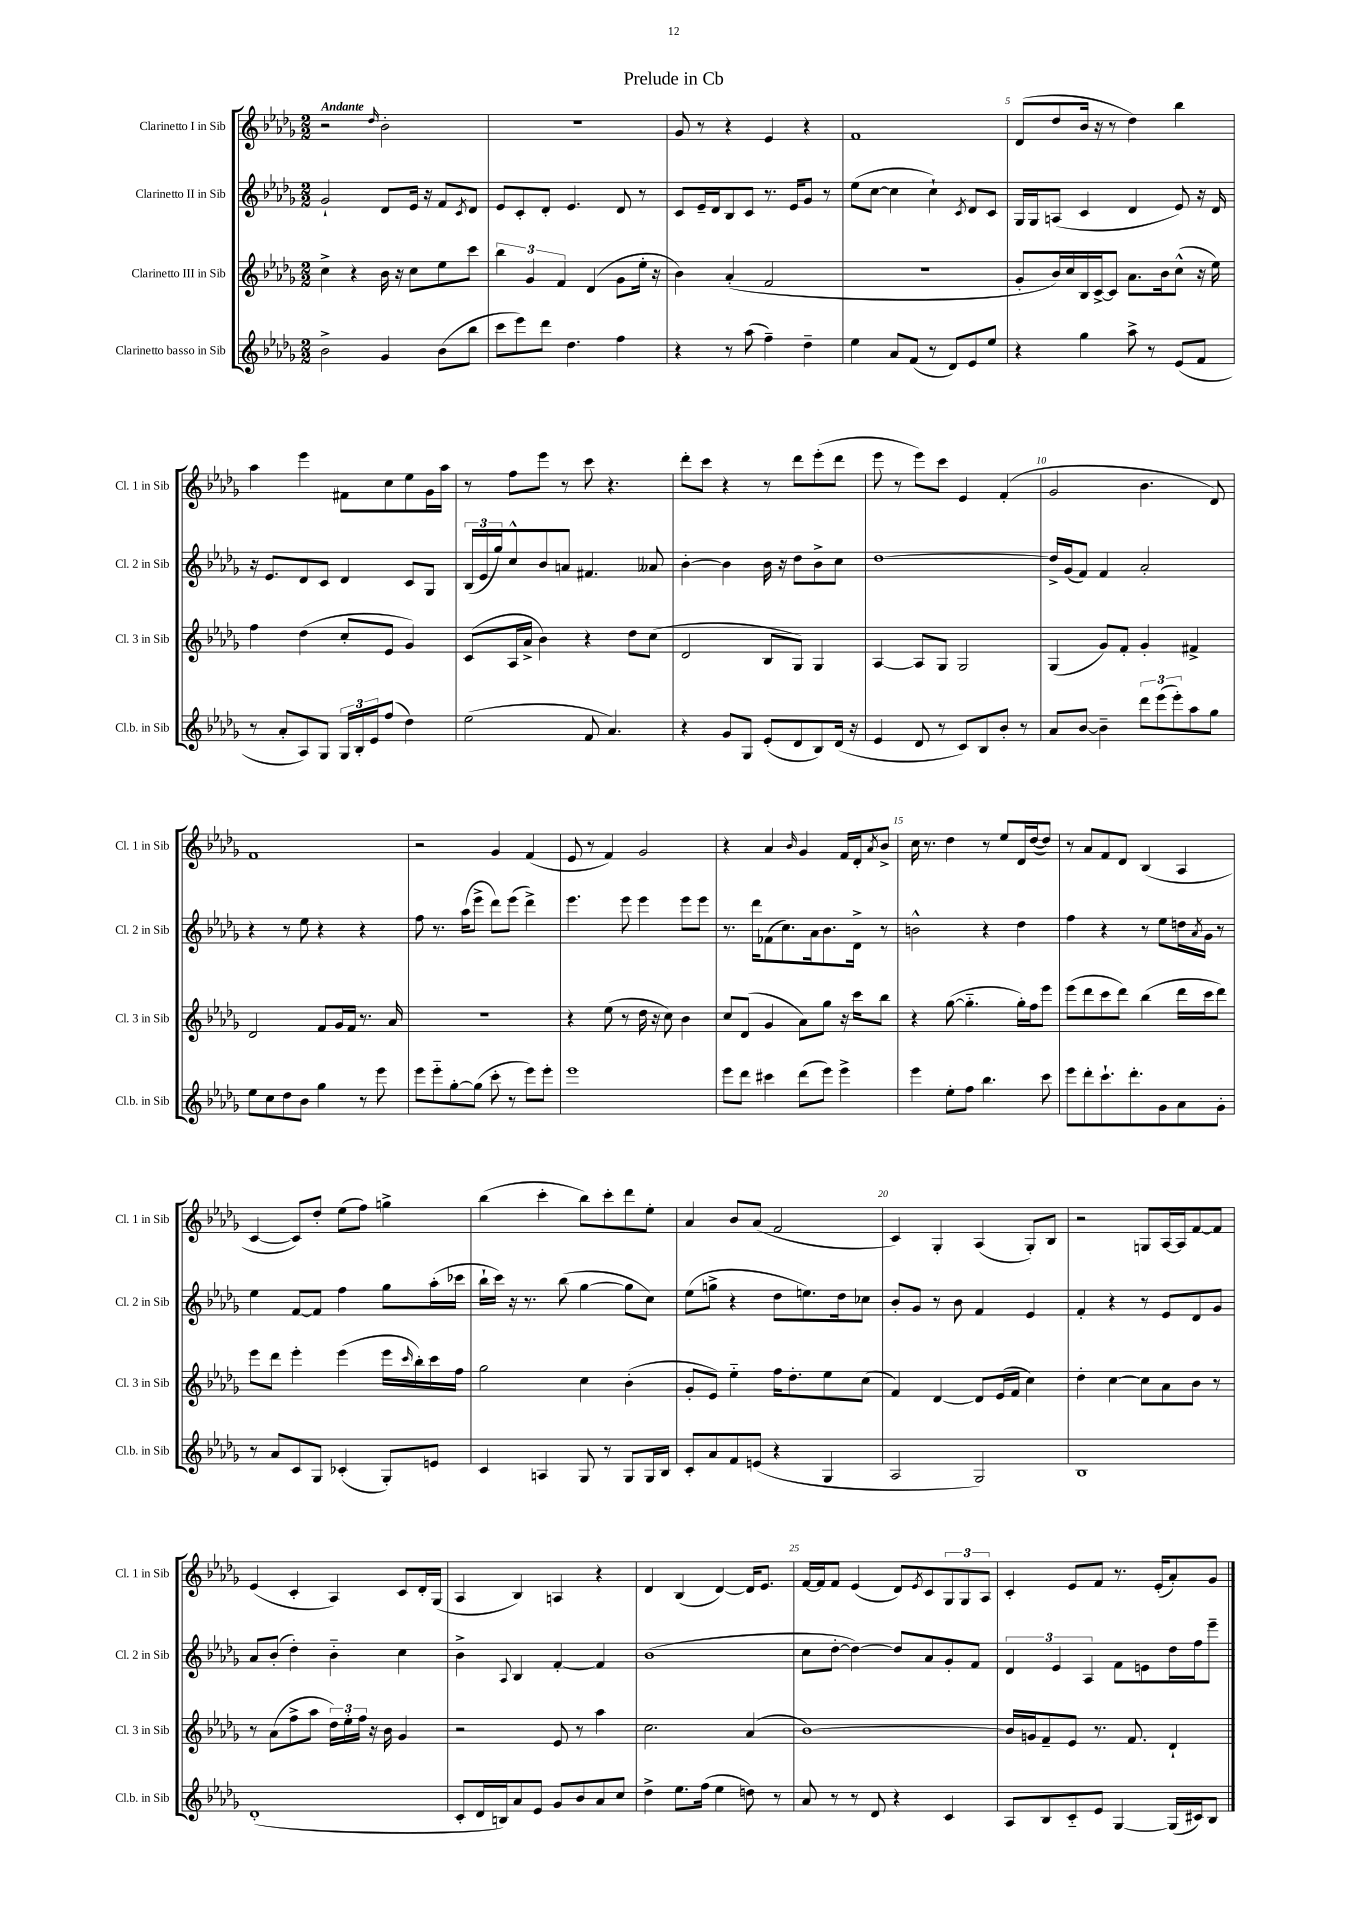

**kern	**kern	**kern	**kern
*part4	*part3	*part2	*part1
*staff4	*staff3	*staff2	*staff1
*I"Clarinetto basso in Sib	*I"Clarinetto III in Sib	*I"Clarinetto II in Sib	*I"Clarinetto I in Sib
*I'Cl.b. in Sib	*I'Cl. 3 in Sib	*I'Cl. 2 in Sib	*I'Cl. 1 in Sib
*clefG2	*clefG2	*clefG2	*clefG2
*k[b-e-a-d-g-]	*k[b-e-a-d-g-]	*k[b-e-a-d-g-]	*k[b-e-a-d-g-]
*M2/2	*M2/2	*M2/2	*M2/2
=1	=1	=1	=1
!	!	!	!LO:TX:a:B:t=Andante
2b-^\	4cc^\	2g-`/	2r
.	4r	.	.
.	.	.	16qqdd-/
4g-/	16b-\	8d-/L	2b-'\
.	16r	.	.
.	8cc\L	16e-/Jk	.
.	.	16r	.
(8b-\L	8ee-\	8f/L	.
.	.	8qc/	.
8bb-\J	8ccc\J	8d-/J	.
=2	=2	=2	=2
8ccc\L	6bb-\	8e-/L	1r
8eee-\)	.	8c'/	.
.	6g-/	.	.
8ddd-\J	.	8d-'/J	.
.	6f/	.	.
4.dd-\	.	4.e-/	.
.	(4d-/	.	.
4ff\	8g-\L	8d-/	.
.	16ee-'\Jk	8r	.
.	16r	.	.
=3	=3	=3	=3
4r	4b-\)	8c/L	8g-/
.	.	16e-~/L	8r
.	.	16d-/J	.
8r	(4a-'/	8B-/	4r
(8aa-\	.	8c/J	.
4ff~\)	2f/	8.r	4e-/
.	.	16e-/KL	.
4dd-~\	.	8g-/J	4r
.	.	8r	.
=4	=4	=4	=4
4ee-\	1r	(8ee-\L	1f
.	.	[8cc\J	.
8a-/L	.	4cc\]	.
(8f/J	.	.	.
8r	.	4cc`\)	.
8d-/L)	.	.	.
.	.	8qc/	.
8e-/	.	8d-/L	.
8ee-/J	.	8c/J	.
=5	=5	=5	=5
4r	8g-'/L	16G-/LL	(8d-/L
.	.	16G-/J	.
.	16b-/L)	(8An/J	8dd-/
.	16cc/	.	.
4gg-\	16B-/	4c/	16b-/Jk
.	[16c^/J	.	16r
.	8c/J]	.	8r
8aa-^\	8.a-\L	4d-/	4dd-\)
8r	.	.	.
.	16b-\k	.	.
(8e-/L	(8cc^^\J	8e-/)	4bb-\
8f/J	16r	16r	.
.	16ee-\)	16d-/	.
!!LO:LB:g=z
=6	=6	=6	=6
8r	4ff\	16r	4aa-\
.	.	8.e-/L	.
8a-'/L	.	.	.
8A-/)	(4dd-\	8d-/	4eee-\
8G-/J	.	8c/J	.
24G-/LL	8cc'/L	4d-/	8f#X\L
24B-'/	.	.	.
24e-/J	.	.	.
(8ff/J	8e-/J	.	8cc\
4dd-\)	4g-/)	8c/L	8ee-\
.	.	8G-/J	16g-\L
.	.	.	16aa-\JJ
=7	=7	=7	=7
(2ee-\	(8c/L	(24B-/LL	8r
.	.	24e-/	.
.	.	24gg-/J)	.
.	16A-/L	8cc^^/	8ff\L
.	16a-^/JJ	.	.
.	4b-\)	8b-/	8eee-\J
.	.	8an/J	8r
8f/	4r	4.f#X/	8ccc\
4.a-/)	.	.	4.r
.	8dd-\L	.	.
.	(8cc\J	8a--X/	.
=8	=8	=8	=8
4r	2d-/	[4b-'\	8ddd-'\L
.	.	.	8ccc\J
8g-/L	.	4b-\]	4r
8G-/J	.	.	.
(8e-'/L	8B-/L	16b-\	8r
.	.	16r	.
8d-/	8G-/J)	8dd-\L	8ddd-\L
8B-/)	4G-/	8b-^\	(8eee-'\
(16d-/Jk	.	8cc\J	8ddd-\J
16r	.	.	.
=9	=9	=9	=9
4e-/	[4A-/	[1dd-	8eee-\
.	.	.	8r
8d-/	8A-/L]	.	8eee-\L)
8r	8G-/J	.	8ccc\J
8c/L)	2G-/	.	4e-/
8B-/	.	.	.
8b-'/J	.	.	(4f'/
8r	.	.	.
=10	=10	=10	=10
8a-/L	(4G-/	16dd-^/LL]	2g-/
.	.	(16g-/J	.
[8b-/J	.	8f/J)	.
4b-~\]	8g-/L)	4f/	.
.	8f'/J	.	.
12ddd-\L	4g-'/	2a-'/	4.b-\
(12eee-\	.	.	.
12eee-'\)	.	.	.
8aa-\	4f#X^/	.	.
8gg-\J	.	.	8d-/)
!!LO:LB:g=z
=11	=11	=11	=11
8ee-\L	2d-/	4r	1f
8cc\	.	.	.
8dd-\	.	8r	.
8b-\J	.	8ee-\	.
4gg-\	8f/L	4r	.
.	16g-/L	.	.
.	16f/JJ	.	.
8r	8.r	4r	.
8eee-\	.	.	.
.	16a-/	.	.
=12	=12	=12	=12
8eee-\L	1r	8ff\	2r
8eee-\	.	8.r	.
[8gg-'\	.	.	.
.	.	(16aa-\KL	.
(8gg-\J]	.	8eee-^\J	.
8ccc'\	.	8ddd-\L)	4g-/
8r	.	(8eee-\J	.
8eee-\L)	.	4ddd-^\)	(4f/
8eee-'\J	.	.	.
=13	=13	=13	=13
1eee-	4r	4.eee-\	8e-/
.	.	.	8r
.	(8ee-\	.	4f/)
.	8r	8eee-\	.
.	16dd-\	4eee-\	2g-/
.	16r	.	.
.	8cc\)	.	.
.	4b-\	8eee-\L	.
.	.	8eee-\J	.
=14	=14	=14	=14
8eee-\L	8cc/L	8.r	4r
8ddd-\J	(8d-/J	.	.
.	.	16ddd-\KL	.
4ccc#X\	4g-/	(8f-X\	4a-/
.	.	8.cc\)	.
.	.	.	16qqb-/
(8ddd-\L	8a-\L)	.	4g-/
.	.	16a-\k	.
8eee-\J)	8gg-\J	8.b-\	.
4eee-^\	16r	.	16f/LL
.	16ccc\KL	16d-^\Jk	16d-'/J
.	.	.	8qa-/
.	8bb-\J	8r	8b-^/J
=15	=15	=15	=15
4eee-\	4r	2bn^^\	16cc\
.	.	.	8.r
8ee-'\L	([8gg-\	.	4dd-\
8ff\J	4.gg-\]	.	.
4.bb-\	.	4r	8r
.	.	.	8ee-/L
.	16gg-'\LL)	4dd-\	16d-/L
.	16ff\J	.	([16dd-/J
8ccc\	8eee-\J	.	8dd-/J])
=16	=16	=16	=16
8eee-\L	(8eee-\L	4ff\	8r
8ddd-'\	8ddd-\	.	8a-/L
8.ccc`\	8ccc\	4r	8f/
.	8ddd-\J)	.	8d-/J
8.ddd-'\	.	.	.
.	(4bb-\	8r	(4B-/
8g-\	.	8ee-\L	.
8a-\	16ddd-\LL	16ddn\L	4A-/
.	.	8qa-/	.
.	16ccc\J	16g-\JJ	.
8g-'\J	8ddd-\J)	8r	.
!!LO:LB:g=z
=17	=17	=17	=17
8r	8eee-\L	4ee-\	[4c/
8a-/L	8ddd-\J	.	.
8c/	4eee-'\	[8f/L	8c/L])
8G-/J	.	8f/J]	8dd-'/J
(4c-X'/	(4eee-\	4ff\	(8ee-\L
.	.	.	8ff\J)
8G-'/L)	16eee-\LL	8gg-\L	4ggn^\
.	16qqccc/	.	.
.	16bb-'\)	.	.
8en/J	16ccc\	(16aa-'\L	.
.	16ff\JJ	16ccc-X\JJ	.
=18	=18	=18	=18
4c/	2gg-\	16bb-`\LL	(4bb-\
.	.	16ccc\JJ)	.
.	.	16r	.
.	.	8.r	.
4An/	.	.	4ccc'\
.	.	(8bb-\	.
8G-/	4cc\	[4gg-\	8bb-\L)
8r	.	.	8ccc'\
8G-/L	(4b-'\	8gg-\L]	8ddd-\
16G-/L	.	8cc\J)	8ee-'\J
16B-/JJ	.	.	.
=19	=19	=19	=19
8c'/L	8g-'/L	(8ee-\L	4a-/
8a-/	8e-/J)	8ggn^\J	.
8f/	4ee-\	4r	8b-/L
(8en/J	.	.	(8a-/J
4r	16ff\KL	8dd-\L	2f/
.	8.dd-'\	.	.
.	.	8.een\)	.
4G-/	8ee-\	.	.
.	.	16dd-\k	.
.	(8cc\J	8cc-X\J	.
=20	=20	=20	=20
2A-/	4f/)	8b-'/L	4c/)
.	.	8g-/J	.
.	[4d-/	8r	4G-'/
.	.	8b-\	.
2G-/)	8d-/L]	4f/	(4A-/
.	(16e-/L	.	.
.	16f/JJ	.	.
.	4cc\)	4e-/	8G-'/L)
.	.	.	8B-/J
=21	=21	=21	=21
1B-	4dd-'\	4f'/	2r
.	[4cc\	4r	.
.	8cc\L]	8r	8Gn/L
.	8a-\	8e-/L	[16A-/L
.	.	.	16A-/J]
.	8b-\J	8d-/	[8f/
.	8r	8g-/J	8f/J]
!!LO:LB:g=z
=22	=22	=22	=22
(1d-'	8r	8a-/L	(4e-/
.	(8a-\L	(8b-'/J	.
.	8ff^\	4dd-'\)	4c'/
.	8aa-\J	.	.
.	24dd-\LL)	4b-\	4A-/)
.	24ee-'\	.	.
.	24ff\JJ	.	.
.	16r	.	.
.	16b-\	.	.
.	4g-/	4cc\	8c/L
.	.	.	16d-'/L
.	.	.	(16G-/JJ
=23	=23	=23	=23
8c'/L	2r	4b-^\	4A-/
16d-/L	.	.	.
16Bn/J)	.	.	.
.	.	8qqA-/	.
8a-/	.	4B-/	4B-/)
8e-/J	.	.	.
8g-/L	8e-/	[4f'/	4An/
8b-/	8r	.	.
8a-/	4aa-\	4f/]	4r
8cc/J	.	.	.
=24	=24	=24	=24
4dd-^\	2.cc\	(1b-	4d-/
8.ee-\L	.	.	(4B-/
(16ff\Jk	.	.	.
4ee-\	.	.	[4d-/)
8ddn\)	(4a-/	.	16d-/KL]
.	.	.	8.e-/J
8r	.	.	.
=25	=25	=25	=25
8a-/	[1b-)	8cc\L	[16f/LL
.	.	.	16f/J]
8r	.	[8dd-'\J	8f/J
8r	.	4dd-\_)	(4e-/
8d-/	.	.	.
4r	.	8dd-/L]	8d-/L)
.	.	.	8qe-/
.	.	8a-/	8c/
4c/	.	8g-'/	12G-/
.	.	.	12G-/
.	.	8f/J	.
.	.	.	12A-/J
=26	=26	=26	=26
8A-/L	16b-/LL]	6d-/	4c'/
.	16gn/J	.	.
8B-/	8f~/	.	.
.	.	6e-/	.
8c/	8e-/J	.	8e-/L
.	.	6A-/	.
8e-/J	8.r	.	8f/J
[4G-/	.	8f\L	8.r
.	8.f/	.	.
.	.	8en\	.
.	.	.	(16e-'/KL
(16G-/LL]	4d-`/	16dd-\L	8a-'/)
16c#X/J)	.	16ff\J	.
8B-/J	.	8eee-~\J	8g-/J
==	==	==	==
*-	*-	*-	*-
